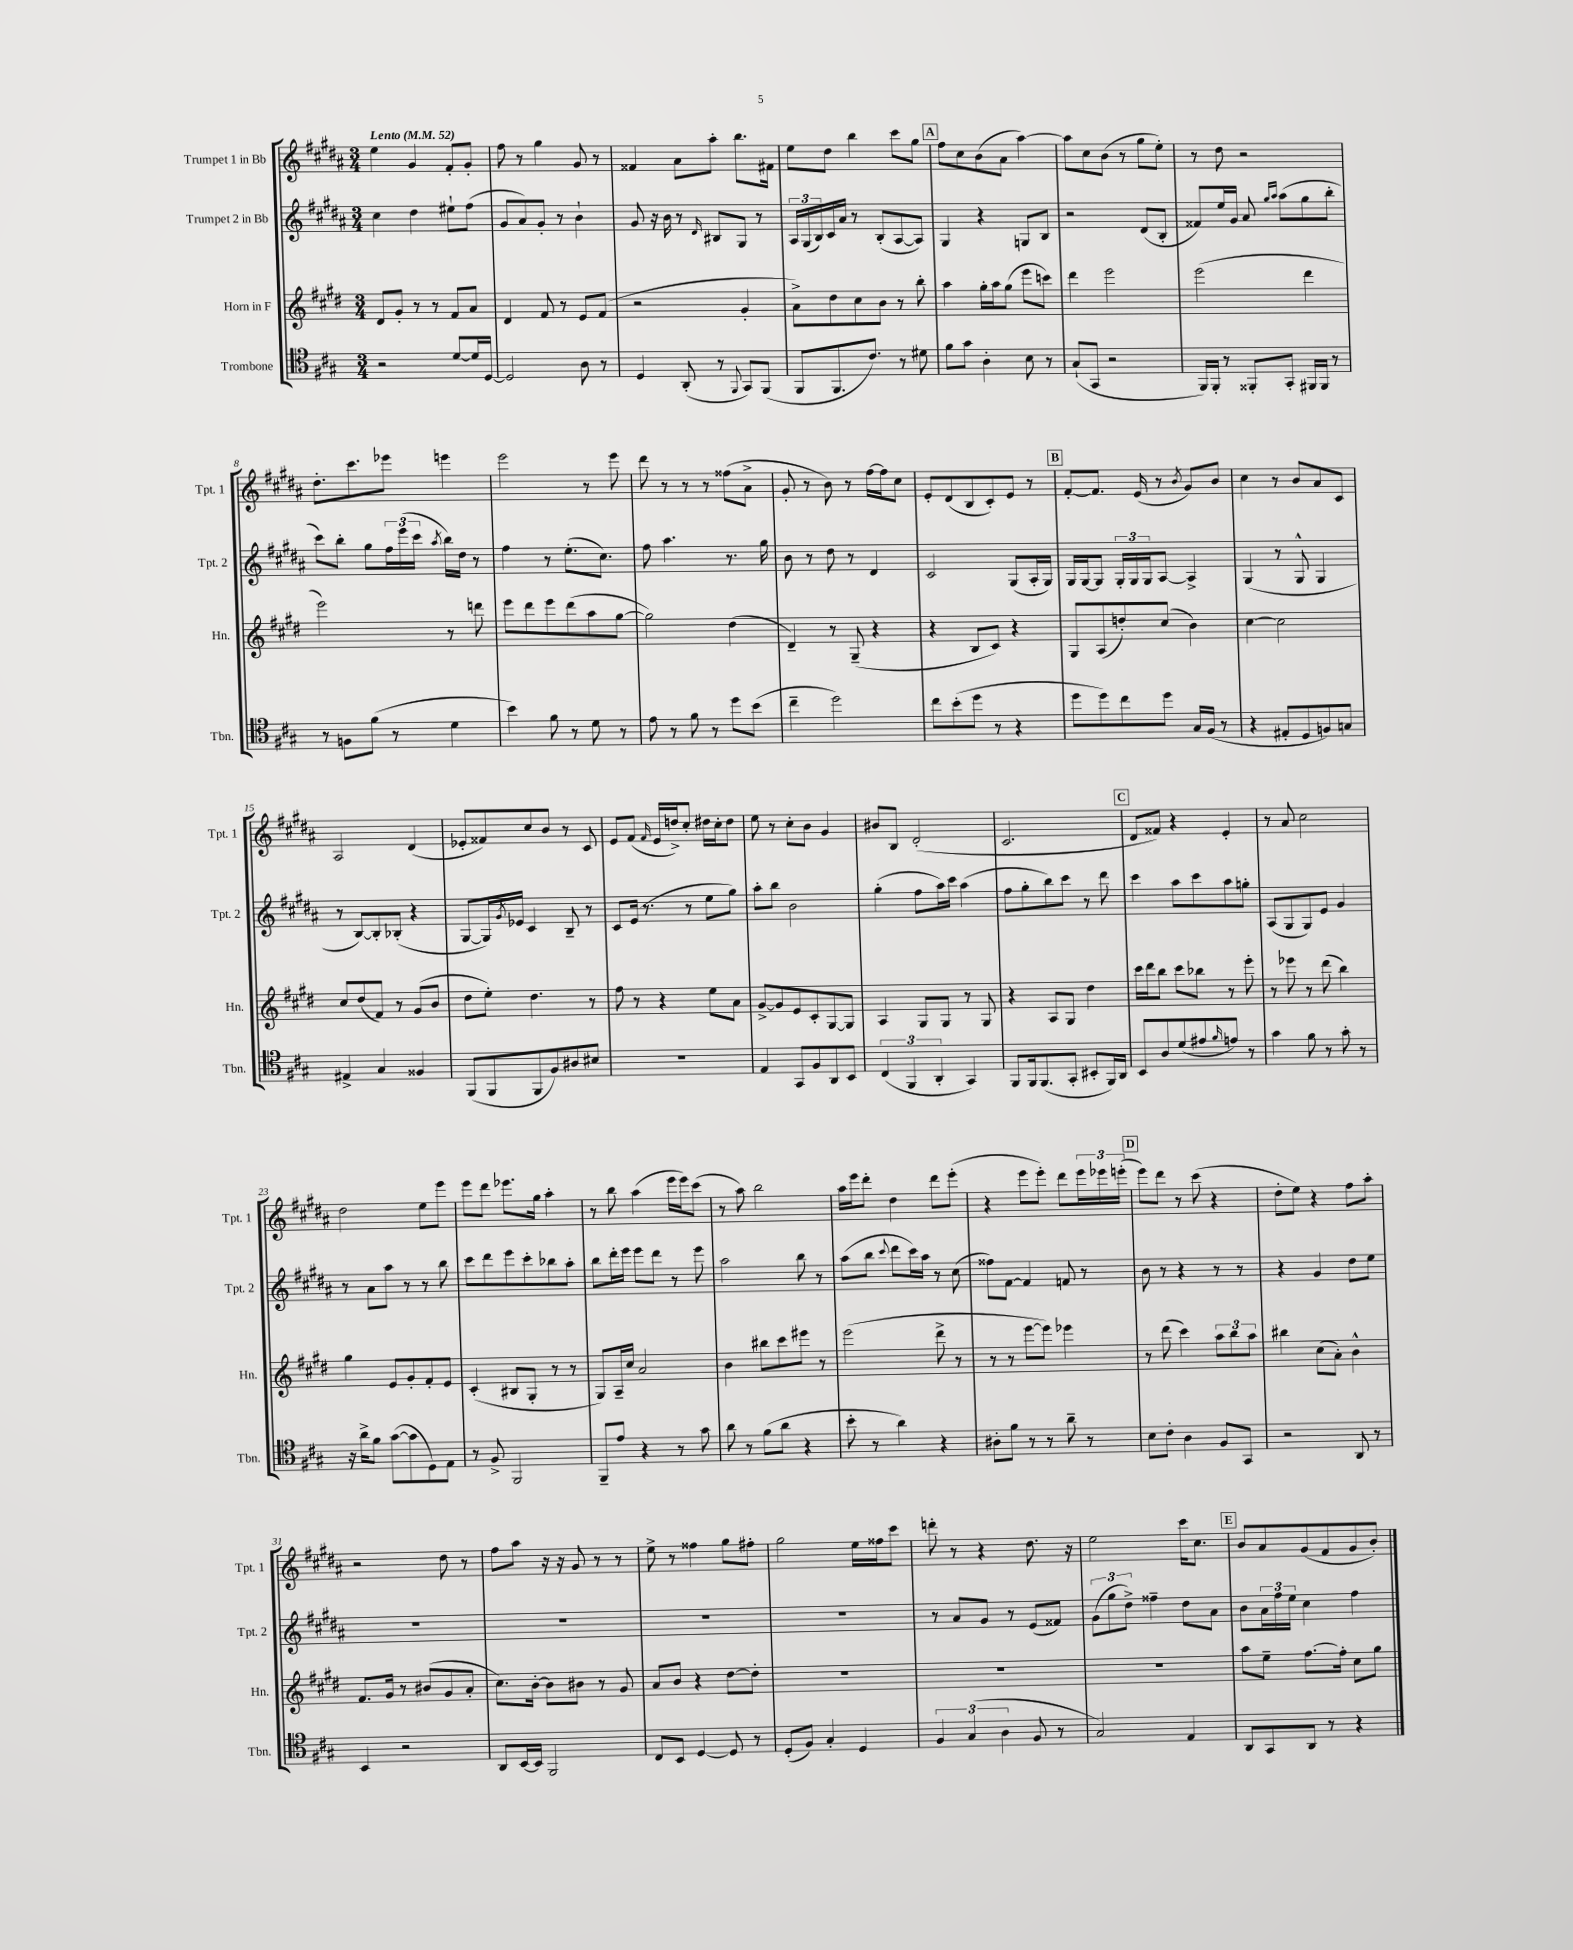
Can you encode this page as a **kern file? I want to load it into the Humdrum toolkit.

**kern	**kern	**kern	**kern
*part4	*part3	*part2	*part1
*staff4	*staff3	*staff2	*staff1
*I"Trombone	*I"Horn in F	*I"Trumpet 2 in Bb	*I"Trumpet 1 in Bb
*I'Tbn.	*I'Hn.	*I'Tpt. 2	*I'Tpt. 1
*clefC4	*clefG2	*clefG2	*clefG2
*k[f#c#g#]	*k[f#c#g#d#]	*k[f#c#g#d#a#]	*k[f#c#g#d#a#]
*M3/4	*M3/4	*M3/4	*M3/4
*MM52	*MM52	*MM52	*MM52
=1	=1	=1	=1
!	!	!	!LO:TX:a:B:t=Lento
2r	8d#/L	4cc#\	4ee\
.	8g#'/J	.	.
.	8r	4dd#\	4g#/
.	8r	.	.
[8d/L	8f#/L	8ee#X`\L	8f#'/L
16d/L]	8a/J	(8ff#\J	8g#'/J
[16D/JJ	.	.	.
=2	=2	=2	=2
2D/]	4d#/	8g#/L	8ff#\
.	.	8a#/)	8r
.	8f#/	8g#'/J	4gg#\
.	8r	8r	.
8A\	8e/L	4b`\	8g#/
8r	(8f#/J	.	8r
=3	=3	=3	=3
4D/	2r	8g#/	4f##X/
.	.	16r	.
.	.	16b\	.
(8AA'/	.	8r	8a#\L
.	.	16qqd#/	.
8r	.	8B#X/L	8aa#'\J
8qqFF#/	.	.	.
8GG#/L)	4g#'/	8G#/J	8.bb\L
(8FF#/J	.	8r	.
.	.	.	16f#X\Jk
=4	=4	=4	=4
8FF#/L	8a^\L)	24A#/LL	8ee\L
.	.	(24G#/	.
.	.	24B/)	.
8.FF#/	8dd#\	16c#/	8dd#\J
.	.	16a#/JJ	.
.	8cc#\	8r	4bb\
8.c#/J)	.	.	.
.	8b\J	(8B'/L	.
8r	8r	[8A#/	8ccc#\L
8d#X\	8bb'\	8A#/J])	8gg#\J
!!LO:REH:place=s1:t=A
=5	=5	=5	=5
8f#\L	4aa\	4G#/	8ff#\L
8g#\J	.	.	8cc#\
4A'\	16gg#'\LL	4r	(8b\
.	16aa\J	.	.
.	(8gg#\J	.	8a#\J
8B\	8eee\L	8Gn/L	[4aa#\)
8r	8cccn\J)	8B/J	.
=6	=6	=6	=6
(8G#`/L	4ddd#\	2r	8aa#\L]
8GG#/J	.	.	8cc#\
2r	2eee\	.	(8b\J
.	.	.	8r
.	.	(8d#/L	8gg#\L
.	.	8B'/J	8ee'\J)
=7	=7	=7	=7
16FF#/LL)	(2eee\	8f##X/L)	8r
16FF#'/JJ	.	.	.
8r	.	16ee/L	8dd#\
.	.	16g#/JJ	.
8FF##X'/L	.	8a#/	2r
.	.	16qqgg#/LL	.
.	.	16qqaa#/JJ	.
8GG#'/J	.	(8aa#\L	.
16FF#X/LL	4ddd#\	8gg#\	.
16FF#/JJ	.	.	.
8r	.	8bb'\J	.
!!LO:LB:g=z
=8	=8	=8	=8
8r	2eee\)	8ccc#\L)	8.dd#'\L
8Fn\L	.	8bb'\J	.
.	.	.	8.ccc#\
(8f#\J	.	8gg#\L	.
8r	.	24ff#\L	8eee-X\J
.	.	(24eee\	.
.	.	24ccc#\JJ	.
.	.	8qaa#/	.
4d\	8r	16bb\LL)	4eeen\
.	.	16dd#\JJ	.
.	8dddn\	8r	.
=9	=9	=9	=9
4b\)	8eee\L	4ff#\	2eee\
.	8ddd#\	.	.
8f#\	8eee\	8r	.
8r	(8ddd#\	(8.ee'\L	.
8d\	8aa\	.	8r
.	.	8.cc#\J)	.
8r	[8gg#\J	.	8eee\
=10	=10	=10	=10
8e\	2gg#\])	8ff#\	8ddd#\
8r	.	4.aa#\	8r
8f#\	.	.	8r
8r	.	.	8r
8dd\L	(4dd#\	8.r	(8ff##X\L
(8b\J	.	.	8a#^\J
.	.	16gg#\	.
=11	=11	=11	=11
4cc#~\	4d#~/)	8b\	8g#'/
.	.	8r	8r
2dd\)	8r	8dd#\	8b\)
.	(8G#~/	8r	8r
.	4r	4d#/	[16ff#\LL
.	.	.	16ff#\J]
.	.	.	8cc#\J
=12	=12	=12	=12
8cc#\L	4r	2c#/	8e'/L
(8b'\	.	.	(8d#/
8dd\J	8B/L	.	8B/
8r	8c#/J)	.	8c#'/)
4r	4r	(8G#/L	8e/J
.	.	16A#'/L	8r
.	.	16G#/JJ)	.
!!LO:REH:place=s1:t=B
=13	=13	=13	=13
8dd\L	8G#/L	16G#/LL	[8f#'/L
.	.	[16G#/J	.
8dd\)	(8A/	8G#/J]	8.f#/J]
8cc#\	8ddn'/)	24G#'/LL	.
.	.	24G#/	.
.	.	.	(16e/
.	.	24G#/J	.
8dd\J	(8cc#/J	[8A#/J	8r
.	.	.	8qb/
16G#/LL	4b\)	4A#^/]	8g#/L)
(16F#/JJ	.	.	.
8r	.	.	8b/J
=14	=14	=14	=14
4r	[4cc#\	(4G#/	4cc#\
8E#X'/L	2cc#\]	8r	8r
8D/	.	8G#^^/	8b/L
8Fn/)	.	4G#/	8a#/
8Gn/J	.	.	8c#/J
!!LO:LB:g=z
=15	=15	=15	=15
4E#X^/	8cc#/L	8r	2A#/
.	(8dd#/	[8B/L)	.
4G#/	8f#/J)	8B'/]	.
.	8r	(8B-X'/J	.
4F##X/	(8g#/L	4r	(4d#/
.	8b/J	.	.
=16	=16	=16	=16
(8FF#/L	8dd#\L	[8G#/L	8e-X'/L
8FF#/	8ee'\J)	16G#/L])	8f##X/)
.	.	8qg#/	.
.	.	16e-X/JJ	.
8FF#/	4.dd#\	4c#/	8cc#/
8F#/)	.	.	8b/J
8A#X/	.	8B~/	8r
8B#X/J	8r	8r	8c#/
=17	=17	=17	=17
2.r	8ff#\	8c#/L	8e/L
.	8r	(16e/Jk	(8f#/J
.	.	8.r	.
.	.	.	16qqf#/
.	4r	.	16e/LL
.	.	.	16ddn^/J)
.	.	8r	8cc#'/J
.	8ee\L	8ee\L	16dd#X\LL
.	.	.	16cc#'\J
.	8a\J	8gg#\J)	8dd#\J
=18	=18	=18	=18
4E/	[8g#^/L	8aa#'\L	8ee\
.	8g#/]	8bb\J	8r
8GG#/L	8e/	2b\	8cc#'\L
8F#/	8c#'/	.	8b\J
8AA/	[8G#/	.	4g#/
8BB/J	8G#/J]	.	.
=19	=19	=19	=19
(6C#/	4A/	(4gg#'\	8b#X/L
.	.	.	8B/J
6FF#/	.	.	.
.	8G#/L	8ff#\L	(2d#'/
6AA'/	.	.	.
.	8G#/J	16aa#\L)	.
.	.	16ccc#\JJ	.
4GG#/)	8r	(4aa#\	.
.	8G#/	.	.
=20	=20	=20	=20
8FF#/L	4r	8ff#\L	2.c#/
16FF#/k	.	8gg#'\	.
(8.FF#/	.	.	.
.	8A/L	8bb\)	.
8GG#'/J	8G#/J	8ccc#\J	.
8BB#X'/L	4dd#\	8r	.
16FF#/L)	.	8ddd#\	.
16AA/JJ	.	.	.
!!LO:REH:place=s1:t=C
=21	=21	=21	=21
8BB/L	16ccc#\LL	4ccc#\	8d#/L
.	16ddd#\J	.	.
8A/	8bb\J	.	8f##X/J)
(8d/	8ccc#\L	8aa#\L	4r
8e#X/	8bb-X\J	8ccc#\	.
16qqf#/	.	.	.
8en/J)	8r	8aa#\	4e'/
8r	8eee'\	8ggn'\J	.
=22	=22	=22	=22
4g#\	8r	(8A#/L	8r
.	8eee-X\	8G#/	8a#/
8f#\	8r	8G#/)	2cc#\
8r	(8ddd#\	8e/J	.
8g#'\	4bb\)	4g#/	.
8r	.	.	.
!!LO:LB:g=z
=23	=23	=23	=23
16r	4gg#\	8r	2dd#\
16a^\KL	.	.	.
8f#\J	.	8a#\L	.
([8g#\L	8e/L	8aa#\J	.
8g#\]	8g#'/	8r	.
8D\)	8f#'/	8r	8ee\L
8E\J	8e/J	8bb\	8eee\J
=24	=24	=24	=24
8r	(4c#'/	8ccc#\L	8eee\L
8F#^/	.	8ddd#\	8ddd#\J
2FF#/	8B#X/L	8eee\	8.eee-X\L
.	8G#'/J	8ccc#'\	.
.	.	.	16gg#\Jk
.	8r	8bb-X\	4aa#'\
.	8r	8aa#'\J	.
=25	=25	=25	=25
8FF#~/L	8G#/L)	8bb\L	8r
8e/J	16A~/L	16ddd#'\L	8bb\
.	16cc#/JJ	16eee\JJ	.
4r	2a/	8eee\L	(4aa#\
.	.	8ddd#\J	.
8r	.	8r	16eee\LL
.	.	.	16eee\J)
8g#\	.	8eee\	(8ccc#\J
=26	=26	=26	=26
8a\	4b\	2aa#\	8r
8r	.	.	8aa#\)
(8f#\L	8bb#X\L	.	2bb\
8a\J	8ccc#\	.	.
4r	8eee#X\J	8bb\	.
.	8r	8r	.
=27	=27	=27	=27
8b'\	(2eee\	(8aa#\L	16aa#\LL
.	.	.	16eee\J
8r	.	8bb\J	8ddd#'\J
.	.	8qqccc#/	.
4a\)	.	8ddd#\L	4dd#\
.	.	16ccc#\L)	.
.	.	16aa#\JJ	.
4r	8ddd#^\	8r	8ddd#\L
.	8r	(8cc#\	(8eee'\J
=28	=28	=28	=28
8A#X'\L	8r	8ff##X\L)	4r
8f#\J	8r	[8f#\J	.
8r	[8eee\L	4f#/]	8eee\L
8r	8eee\J])	.	8eee'\J)
8a~\	4eee-X\	8fn/	8ddd#\L
8r	.	8r	24eee\L
.	.	.	24eee-X\
.	.	.	(24eeen'\JJ
!!LO:REH:place=s1:t=D
=29	=29	=29	=29
8B\L	8r	8b\	8eee\L)
8c#'\J	(8ddd#\	8r	8ddd#\J
4A\	4ccc#\)	4r	8r
.	.	.	(8ccc#\
8F#/L	12aa\L	8r	4r
.	12bb\	.	.
8GG#/J	.	8r	.
.	12aa\J	.	.
=30	=30	=30	=30
2r	4bb#X\	4r	8dd#'\L
.	.	.	8ee\J)
.	(8cc#\L	4g#/	4r
.	8a'\J)	.	.
8AA/	4b^^\	8dd#\L	8ff#\L
8r	.	8ee\J	8aa#'\J
!!LO:LB:g=z
=31	=31	=31	=31
4BB/	8.f#/L	2.r	2r
.	16g#/Jk	.	.
2r	8r	.	.
.	(8b#X/L	.	.
.	8g#/	.	8dd#\
.	8a'/J	.	8r
=32	=32	=32	=32
8AA/L	8.cc#\L)	2.r	8ff#\L
[16BB/L	.	.	8aa#\J
16BB/JJ]	[16b'\Jk	.	.
2FF#/	8b\L]	.	16r
.	.	.	16r
.	8b#X\J	.	8g#/
.	8r	.	8r
.	8g#/	.	8r
=33	=33	=33	=33
8C#/L	8a/L	2.r	8ee^\
8BB/J	8b/J	.	8r
[4D/	4r	.	4ff##X\
8D/]	[8dd#\L	.	8gg#\L
8r	8dd#'\J]	.	8ff#X'\J
=34	=34	=34	=34
(8D'/L	2.r	2.r	2gg#\
8F#/J)	.	.	.
4G#'/	.	.	.
4D/	.	.	16ee\LL
.	.	.	16ff##X\J
.	.	.	8ccc#\J
=35	=35	=35	=35
6F#/	2.r	8r	8dddn'\
.	.	8a#/L	8r
(6G#/	.	.	.
.	.	8g#/J	4r
6A\	.	.	.
.	.	8r	.
8F#/	.	(8e/L	8.dd#\
8r	.	8f##X/J)	.
.	.	.	16r
=36	=36	=36	=36
2G#/)	2.r	(12g#\L	2ee\
.	.	12gg#\	.
.	.	12dd#^\J)	.
.	.	4ff##X~\	.
4E/	.	8dd#\L	16ccc#\KL
.	.	.	8.cc#\J
.	.	8a#\J	.
!!LO:REH:place=s1:t=E
=37	=37	=37	=37
8AA/L	8aa\L	8b\L	8b/L
8GG#/	8ee~\J	24a#\L	8a#/
.	.	24ff#\	.
.	.	24ee\JJ	.
8AA/J	[8.ff#\L	4cc#\	(8g#/
8r	.	.	8f#/
.	16ff#'\Jk]	.	.
4r	8cc#\L	4ff#\	8g#/
.	8gg#\J	.	8b'/J)
==	==	==	==
*-	*-	*-	*-
